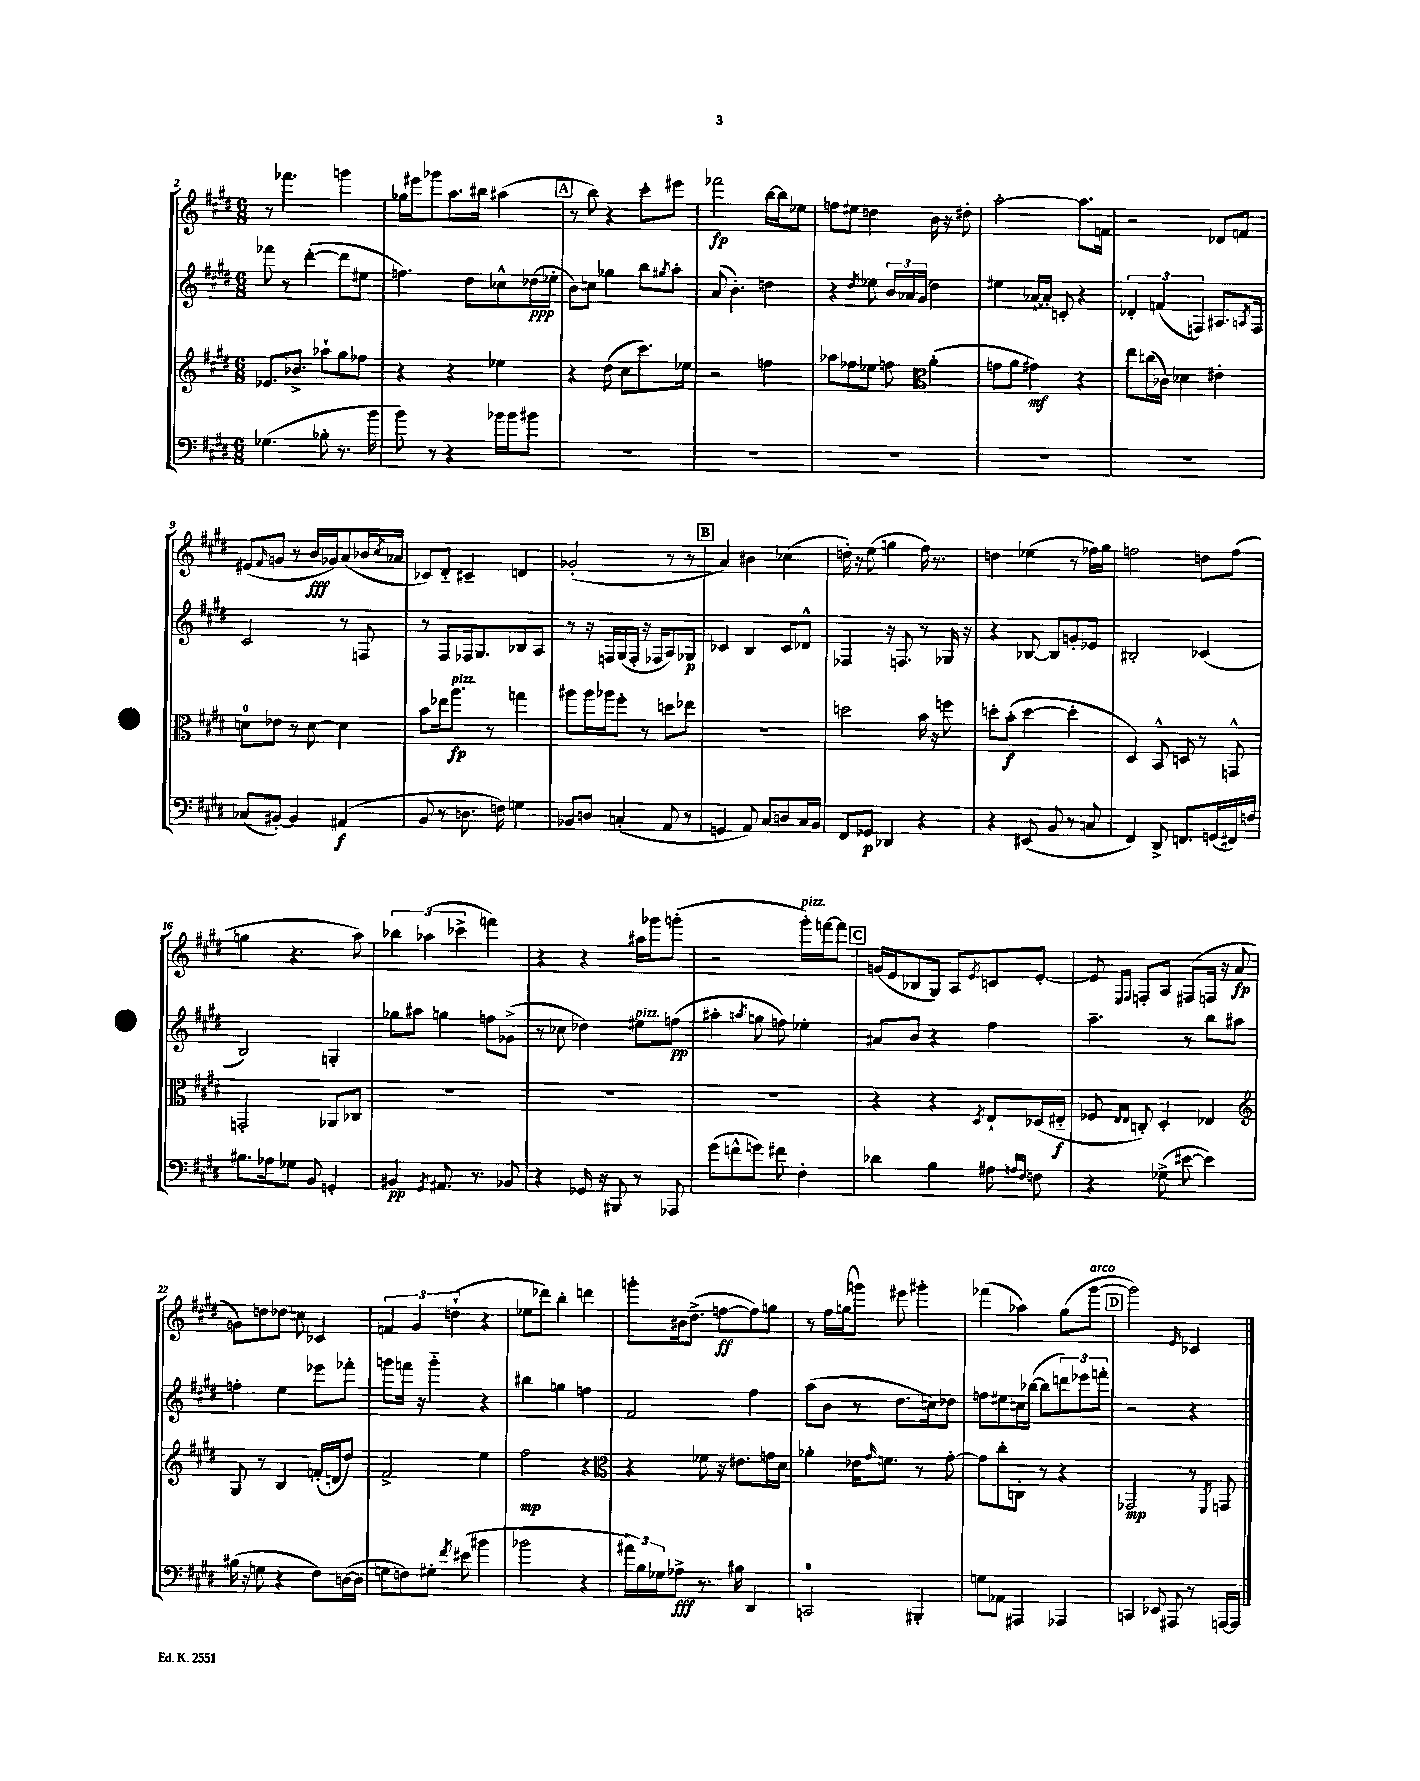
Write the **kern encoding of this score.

**kern	**dynam	**kern	**dynam	**kern	**dynam	**kern	**dynam
*part4	*part4	*part3	*part3	*part2	*part2	*part1	*part1
*staff4	*staff4	*staff3	*staff3	*staff2	*staff2	*staff1	*staff1
*clefF4	*	*clefG2	*	*clefG2	*	*clefG2	*
*k[f#c#g#d#]	*	*k[f#c#g#d#]	*	*k[f#c#g#d#]	*	*k[f#c#g#d#]	*
*M6/8	*	*M6/8	*	*M6/8	*	*M6/8	*
=2	=2	=2	=2	=2	=2	=2	=2
(4.G-X\	.	8.e-X/L	.	8fff-X\	.	8r	.
.	.	.	.	8r	.	4.fff-X\	.
.	.	8.b-X^/J	.	.	.	.	.
.	.	.	.	([4ddd#'\	.	.	.
8B-X'\	.	8aa-X`\L	.	.	.	.	.
8.r	.	8gg#\	.	8ddd#\L]	.	4gggn\	.
.	.	8ff-X\J	.	8ee#X\J	.	.	.
16b\	.	.	.	.	.	.	.
=3	=3	=3	=3	=3	=3	=3	=3
8b\)	.	4r	.	4.ffn\)	.	16gg-X\LL	.
.	.	.	.	.	.	16eee#X\J	.
8r	.	.	.	.	.	8ggg-X\	.
4r	.	4r	.	.	.	8.aa\	.
.	.	.	.	8dd#\L	.	.	.
.	.	.	.	.	.	16bb#X\Jk	.
16b-X\LL	.	4ee-X\	.	8cc-X^^\	.	(4aa#X\	.
16b-\J	.	.	.	.	.	.	.
8b#X\J	.	.	.	(16dd-X\L	ppp	.	.
.	.	.	.	16ee-X'\JJ	.	.	.
!!LO:REH:place=s1:t=A
=4	=4	=4	=4	=4	=4	=4	=4
2.r	.	4r	.	8b\L)	.	8r	.
.	.	.	.	8ccn\J	.	8bb\)	.
.	.	(8dd#\	.	4gg-X\	.	4r	.
.	.	8cc#\L	.	.	.	.	.
.	.	8.ccc#\)	.	8bb\L	.	8ccc#'\L	.
.	.	.	.	8qgg#X/	.	.	.
.	.	.	.	8aa'\J	.	8eee#X\J	.
.	.	16ee-X\Jk	.	.	.	.	.
=5	=5	=5	=5	=5	=5	=5	=5
2.r	.	2r	.	(8a/	.	2fff-X\	fp
.	.	.	.	4.b'\)	.	.	.
.	.	4ffn\	.	4ddn\	.	[16bb\LL	.
.	.	.	.	.	.	16bb\J]	.
.	.	.	.	.	.	8ee-X\J	.
=6	=6	=6	=6	=6	=6	=6	=6
2.r	.	8aa-X\L	.	4r	.	8ffn\L	.
.	.	8ff-X\	.	.	.	8ee#X\J	.
.	.	.	.	8qdd#/	.	.	.
.	.	8ee-X\J	.	8ee-X\	.	4ddn\	.
.	.	8ffn\	.	24b/LL	.	.	.
.	.	.	.	24a-X/	.	.	.
.	.	.	.	(24g#/JJ	.	.	.
*	*	*clefC3	*	*	*	*	*
.	.	(4a'\	.	4dd#\)	.	16b\	.
.	.	.	.	.	.	16r	.
.	.	.	.	.	.	8dd#X'\	.
=7	=7	=7	=7	=7	=7	=7	=7
2.r	.	8gn\L	.	4ee#X\	.	[2aa'\	.
.	.	8a\J	.	.	.	.	.
.	.	4g#X\)	mf	[16a-X`/LL	.	.	.
.	.	.	.	16a-'/JJ]	.	.	.
.	.	.	.	8cn'/	.	.	.
.	.	4r	.	4r	.	8.aa\L]	.
.	.	.	.	.	.	16fn\Jk	.
=8	=8	=8	=8	=8	=8	=8	=8
2.r	.	8ee\L	.	6d-X'/	.	2r	.
.	.	(16ccn\L	.	.	.	.	.
.	.	.	.	(6fn/	.	.	.
.	.	16c-X\JJ)	.	.	.	.	.
.	.	4d-X\	.	.	.	.	.
.	.	.	.	6Fn/)	.	.	.
.	.	4e#X'\	.	8.A#X/L	.	8d-X/L	.
.	.	.	.	.	.	8fn/J	.
.	.	.	.	8qAn/	.	.	.
.	.	.	.	16F/Jk	.	.	.
!!LO:LB:g=z
=9	=9	=9	=9	=9	=9	=9	=9
(8C-X/L	.	8dn\L	.	2c#/	.	(8e#X/L	.
.	.	.	.	.	.	16qqf#/	.
[8BB#X'/J)	.	8e-X\J	.	.	.	8gn/J	.
4BB#/]	.	8r	.	.	.	8r	.
.	.	[8d\	.	.	.	16b/LL	fff
.	.	.	.	.	.	16g-X/J)	.
(4AA#X/	f	4d\]	.	8r	.	(8a/	.
.	.	.	.	8Fn/	.	16b-X/L	.
.	.	.	.	.	.	8qcc#/	.
.	.	.	.	.	.	16a-X/JJ	.
=10	=10	=10	=10	=10	=10	=10	=10
8BB/	.	8b\L	.	8r	.	8c-X/L)	.
8r	.	16ee-X\k	.	8F#/L	.	8d#/J	.
!	!	!LO:TX:a:i:t=pizz.	!	!	!	!	!
.	.	8.aa\J	fp	.	.	.	.
8.Dn\	.	.	.	16F-X/k	.	4c#X~/	.
.	.	.	.	8.G#/	.	.	.
.	.	8r	.	.	.	.	.
16Fn\)	.	.	.	.	.	.	.
4Gn\	.	4ggn\	.	8B-X/	.	4dn/	.
.	.	.	.	8A/J	.	.	.
=11	=11	=11	=11	=11	=11	=11	=11
8BB-X/L	.	8aa#X\L	.	8r	.	(2g-X'/	.
8Dn/J	.	16aa#\L	.	16r	.	.	.
.	.	16aa-X\J	.	16Fn/LL	.	.	.
(4Cn'/	.	8ff#'\J	.	(16G#/	.	.	.
.	.	.	.	16F'/JJ	.	.	.
.	.	8r	.	16r	.	.	.
.	.	.	.	16F-X/KL	.	.	.
8AA/	.	8ddn\L	.	8A/)	.	8r	.
8r	.	8ee-X\J	.	8G-X/J	p	8r	.
!!LO:REH:place=s1:t=B
=12	=12	=12	=12	=12	=12	=12	=12
4GGn/	.	2.r	.	4c-X/	.	4a/)	.
8AA/)	.	.	.	4B/	.	4b#X\	.
8C#/L	.	.	.	.	.	.	.
8Dn/	.	.	.	8c-/L	.	(4cc-X\	.
16C#/L	.	.	.	8d-X^^/J	.	.	.
16BB/JJ	.	.	.	.	.	.	.
=13	=13	=13	=13	=13	=13	=13	=13
8FF#/L	.	2ddn\	.	4F-X/	.	16ddn'\)	.
.	.	.	.	.	.	16r	.
8GG-X/J	p	.	.	.	.	(8ee\	.
4DD-X/	.	.	.	16r	.	4ggn\	.
.	.	.	.	8.Fn/	.	.	.
4r	.	16b\	.	8r	.	16ff#\)	.
.	.	16r	.	.	.	8.r	.
.	.	8ffn\	.	16G-X/	.	.	.
.	.	.	.	16r	.	.	.
=14	=14	=14	=14	=14	=14	=14	=14
4r	.	8ddn'\L	.	4r	.	4ddn\	.
.	.	(8b'\J	f	.	.	.	.
(8EE#X/	.	[4dd\	.	[8B-X/	.	(4ee-X\	.
8BB/	.	.	.	8B-/L]	.	.	.
8r	.	4dd'\]	.	8gn'/	.	8r	.
8Cn/	.	.	.	8e-X/J	.	16ff-X\LL)	.
.	.	.	.	.	.	16gg#\JJ	.
=15	=15	=15	=15	=15	=15	=15	=15
4FF#/)	.	4D#/)	.	2B#X'/	.	2ffn\	.
8DD#^/	.	8BB^^/	.	.	.	.	.
8.FFn/L	.	8Dn/	.	.	.	.	.
.	.	8r	.	(4c-X/	.	8ddn\L	.
(16GGn/L	.	.	.	.	.	.	.
16FF#X/)	.	8GGn^^/	.	.	.	(8ff\J	.
16Fn/JJ	.	.	.	.	.	.	.
!!LO:LB:g=z
=16	=16	=16	=16	=16	=16	=16	=16
8.B#X\L	.	2GGn'/	.	2B/)	.	4ggn\	.
16A-X\k	.	.	.	.	.	.	.
8G-X\J	.	.	.	.	.	4.r	.
8BB/	.	.	.	.	.	.	.
4GGn'/	.	8AA-X/L	.	4Gn'/	.	.	.
.	.	8C-X/J	.	.	.	8aa\)	.
=17	=17	=17	=17	=17	=17	=17	=17
4BB#X/	pp	2.r	.	8gg-X\L	.	6bb-X\	.
.	.	.	.	8aa#X\J	.	.	.
.	.	.	.	.	.	(6aa-X\	.
8qGG#/	.	.	.	.	.	.	.
8.AA#X/	.	.	.	4ggn\	.	.	.
.	.	.	.	.	.	6ccc-X^\	.
8.r	.	.	.	.	.	.	.
.	.	.	.	8ffn\L	.	4fffn\)	.
8BB-X/	.	.	.	(8g-X^\J	.	.	.
=18	=18	=18	=18	=18	=18	=18	=18
4r	.	2.r	.	8r	.	4r	.
.	.	.	.	8cc-X\	.	.	.
16GG-X/	.	.	.	4dd-X\)	.	4r	.
16r	.	.	.	.	.	.	.
8BBB#X/	.	.	.	.	.	.	.
!	!	!	!	!LO:TX:a:i:t=pizz.	!	!	!
8r	.	.	.	8ee#X\L	.	16aa#X\LL	.
.	.	.	.	.	.	16ggg-X\J	.
8AAA-X/	.	.	.	(8ffn\J	pp	(8gggn'\J	.
=19	=19	=19	=19	=19	=19	=19	=19
(8g#\L	.	2.r	.	4aa#X'\	.	2r	.
8fn^^\	.	.	.	.	.	.	.
.	.	.	.	8qaan/	.	.	.
8gn\J)	.	.	.	8ggn\	.	.	.
8f#X\	.	.	.	8ffn\)	.	.	.
!	!	!	!	!	!	!LO:TX:a:i:t=pizz.	!
4F#'\	.	.	.	4ee-X'\	.	16ggg#'\LL)	.
.	.	.	.	.	.	[16fffn\J	.
.	.	.	.	.	.	8fff\J]	.
!!LO:REH:place=s1:t=C
=20	=20	=20	=20	=20	=20	=20	=20
4d-X\	.	4r	.	8a#X/L	.	(16gn/LL	.
.	.	.	.	.	.	16e/J	.
.	.	.	.	8b/J	.	8B-X/	.
4B\	.	4r	.	4r	.	8G#/J)	.
.	.	.	.	.	.	8A/L	.
.	.	8qD#/	.	.	.	8qe/	.
8A#X\	.	8E`/L	.	4ff#\	.	8cn/	.
16qqAn/LL	.	.	.	.	.	.	.
16qqF#/JJ	.	.	.	.	.	.	.
8Fn\	.	(16D-X/L	.	.	.	[8e'/J	.
.	.	16E#X/JJ	f	.	.	.	.
=21	=21	=21	=21	=21	=21	=21	=21
4r	.	8F-X/	.	4.aa~\	.	8e/]	.
.	.	16qqE/LL	.	.	.	16qqE/LL	.
.	.	16qqE/JJ	.	.	.	16qqF#/JJ	.
.	.	8Cn'/)	.	.	.	8Fn'/L	.
(8G-X^\	.	4D#'/	.	.	.	8A/J	.
[8e#X\	.	.	.	8r	.	(8F#X/L	.
4e#\])	.	4E-X/	.	8bb\L	.	16Fn/Jk	.
.	.	.	.	.	.	16r	.
.	.	.	.	8aa#X\J	.	8a/	fp
!!LO:LB:g=z
=22	=22	=22	=22	=22	=22	=22	=22
*	*	*clefG2	*	*	*	*	*
(16B#X\	.	8G#/	.	4ffn'\	.	8gn\L)	.
16r	.	.	.	.	.	.	.
8Gn\	.	8r	.	.	.	8ddn\	.
4r	.	4B/	.	4ee\	.	8dd-X\J	.
.	.	.	.	.	.	8ccn\	.
8F#\L)	.	(16fn'/LL	.	8eee-X\L	.	4c-X/	.
.	.	16dn/J	.	.	.	.	.
([16Dn\L	.	8dd#/J)	.	8fff-X'\J	.	.	.
16D\JJ]	.	.	.	.	.	.	.
=23	=23	=23	=23	=23	=23	=23	=23
8Gn\L	.	2f#^/	.	8gggn\L	.	6fn/	.
8Fn\)	.	.	.	16fffn\Jk	.	.	.
.	.	.	.	.	.	6g#/	.
.	.	.	.	16r	.	.	.
8G#X'\J	.	.	.	4ggg\	.	.	.
.	.	.	.	.	.	(6ddn`\	.
8qf#/	.	.	.	.	.	.	.
(8e#X\	.	.	.	.	.	.	.
4b#X\	.	4ee\	.	4r	.	4r	.
=24	=24	=24	=24	=24	=24	=24	=24
2b-X\	.	2ff#\	mp	4bb#X\	.	8ee-X\L	.
.	.	.	.	.	.	8ddd-X\J)	.
.	.	.	.	4ggn\	.	4bb'\	.
4r	.	4r	.	4ffn\	.	4dddn\	.
=25	=25	=25	=25	=25	=25	=25	=25
*	*	*clefC3	*	*	*	*	*
24a#X\LL)	.	4r	.	2f#/	.	8gggn'\L	.
24B\	.	.	.	.	.	.	.
24G-X\J	.	.	.	.	.	.	.
8A-X^\J	fff	.	.	.	.	16b#X\k	.
.	.	.	.	.	.	(8.dd#^\J	.
8.r	.	8f-X\	.	.	.	.	.
.	.	16r	.	.	.	[8ffn\L	ff
16B#X\	.	8.e#X\L	.	.	.	.	.
4DD#/	.	.	.	4ff#\	.	8ff\])	.
.	.	16gn\L	.	.	.	8ggn\J	.
.	.	16d#\JJ	.	.	.	.	.
=26	=26	=26	=26	=26	=26	=26	=26
2CCn/	.	4a-X'\	.	(8aa\L	.	8r	.
.	.	.	.	8b\J	.	16ff#\LL	.
.	.	.	.	.	.	(16ggn\J	.
.	.	16e-X\KL	.	8r	.	8gggn\J)	.
.	.	16qqg#/	.	.	.	.	.
.	.	8.fn\J	.	.	.	.	.
.	.	.	.	8.dd#\L	.	8eee#X\	.
4BBB#X'/	.	8r	.	.	.	4ggg#X'\	.
.	.	.	.	16ccn\k)	.	.	.
.	.	[8g#'\	.	8dd-X\J	.	.	.
=27	=27	=27	=27	=27	=27	=27	=27
8Gn\L	.	8g#\L]	.	8ffn\L	.	(4fff-X\	.
8AA-X\J	.	8cc#'\	.	8ee#X\	.	.	.
4AAA#X/	.	8Cn'\J	.	16ccn\L	.	4aa-X\)	.
.	.	.	.	([16bb-X\JJ	.	.	.
.	.	8r	.	8bb-\L]	.	.	.
4AAA-X/	.	4r	.	12dddn\)	.	(8gg#\L	.
.	.	.	.	12eee-X\	.	.	.
!	!	!	!	!	!	!LO:TX:a:i:t=arco	!
.	.	.	.	.	.	[8ggg#\J	.
.	.	.	.	12fffn'\J	.	.	.
!!LO:REH:place=s1:t=D
=28	=28	=28	=28	=28	=28	=28	=28
4CCn/	.	2GG-X/	mp	2r	.	2ggg#\])	.
8EE-X/	.	.	.	.	.	.	.
8AAA#X/	.	.	.	.	.	.	.
.	.	.	.	.	.	16qqe/	.
8r	.	8r	.	4r	.	4c-X/	.
.	.	8qFF#/	.	.	.	.	.
[16AAAn/LL	.	8GGn/	.	.	.	.	.
16AAA/JJ]	.	.	.	.	.	.	.
==	==	==	==	==	==	==	==
*-	*-	*-	*-	*-	*-	*-	*-
